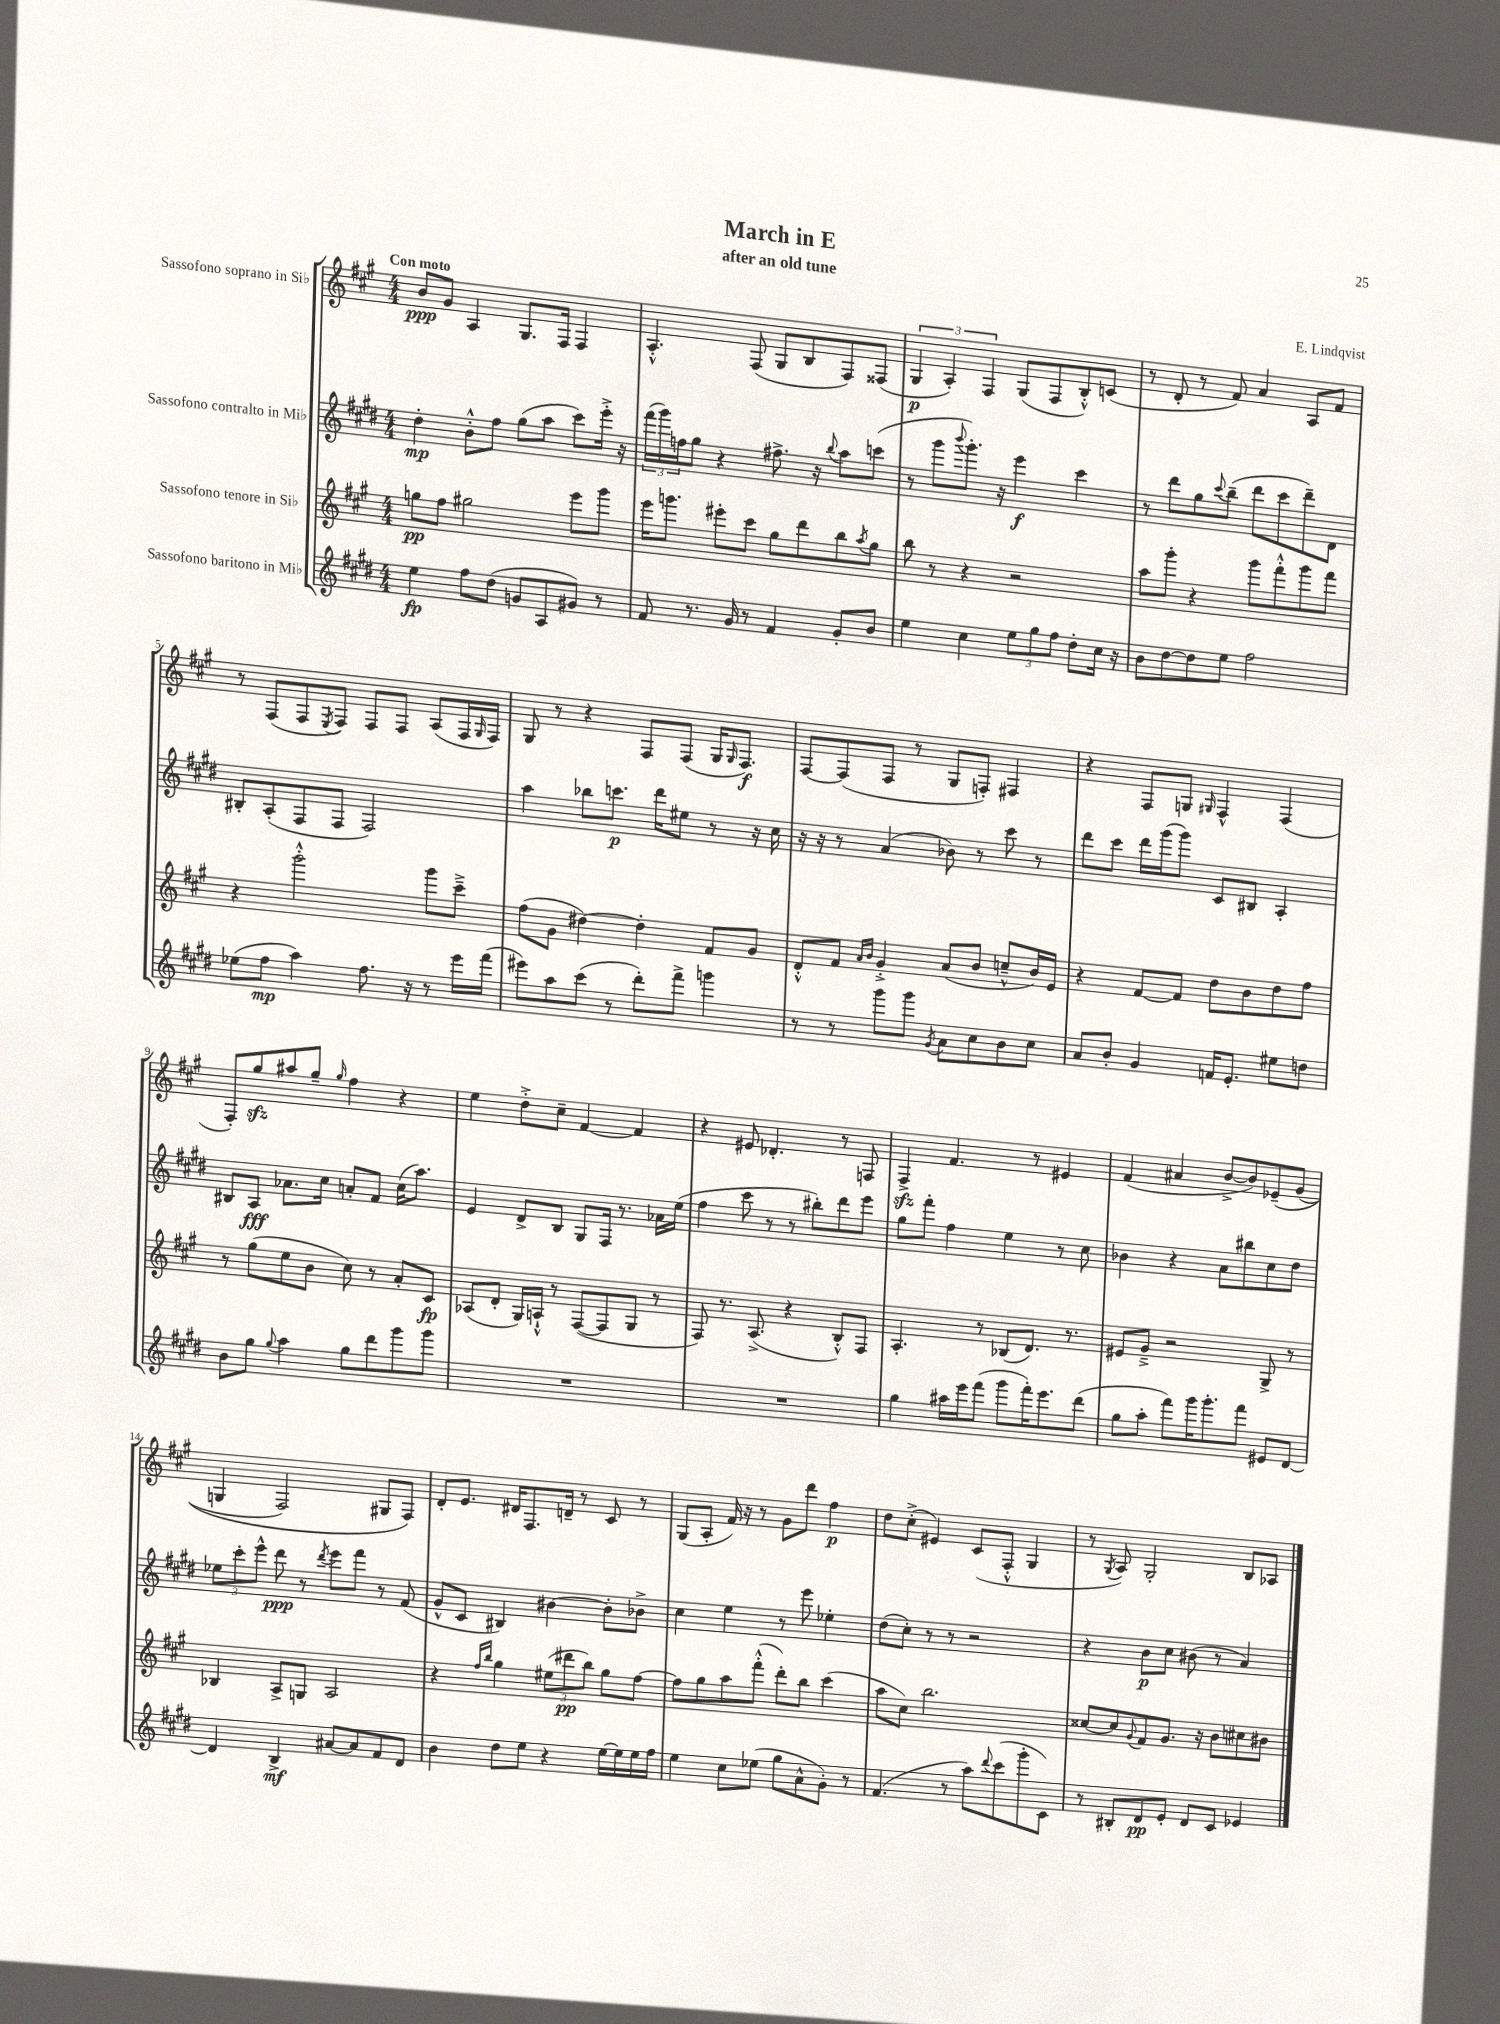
\header { title = "March in E" composer = "E. Lindqvist" subtitle = "after an old tune" }
<<
\new StaffGroup <<
\new Staff = "s0" \with { instrumentName = "Sassofono soprano in Sib" } {
    \clef treble \key a \major \numericTimeSignature \time 4/4 \tempo "Con moto"
    b'8\ppp gis'8 a4 gis8. fis16 fis4 |
    a4.-.-^ fis8( gis8 b8 fis8) fisis8( |
    \tuplet 3/2 { gis4\p a4-.) fis4 } gis8( fis8 b8-.-^) c'8( |
    r8 d'8-. r8 fis'8) a'4 a8 fis'8 |
    r8 fis8( fis8 \acciaccatura { e8 } fis8) fis8 fis8 a8( fis16 \grace { gis16 } fis16) |
    gis8 r8 r4 fis8 fis8( gis16 \grace { gis16 } fis8.\f) |
    fis8~ fis8( fis8 r8 gis8 f8-.) fis4 |
    r4 fis8 g8 \grace { gis16 } fis4-^ fis4( |
    fis8-.) gis''8\sfz ais''8 gis''8-- \grace { gis''16 } fis''4 r4 |
    e''4 d''8-.-> cis''8-- fis'4~ fis'4 |
    r4 eis'8 des'4.-. r8 f8 |
    fis4->\sfz fis'4. r8 eis'4 |
    fis'4( ais'4 b'8~-> b'8) ees'8--\( gis'8( |
    g4 fis2) gis8 fis8\) |
    d'8-. e'8. dis'16 fis8. d'16-- r8 cis'8 r8 |
    gis8( a8-. fis'16) r16 r8 gis'8 d'''8 fis''4\p |
    d''8 cis''8-.->( eis'4) cis'8( fis8-.-^ gis4 |
    r8 \acciaccatura { gis8 } a8) gis2-. b8 aes8 \bar "|." |
}
\new Staff = "s1" \with { instrumentName = "Sassofono contralto in Mib" } {
    \clef treble \key e \major \numericTimeSignature \time 4/4
    dis''4-.\mp b'8-.-^ fis''8 gis''8( a''8 cis'''8) e'''16-.-> r16 |
    \tuplet 3/2 { fis'''16( gis'''16) f''16 } gis''8 r4 fis''8.-> r16 \appoggiatura { b''8 } a''8 c'''8( |
    r8 gis'''8 \appoggiatura { b'''8 } gis'''8.-.) r16 e'''4\f cis'''4 |
    r8 dis'''8 gis''8 \appoggiatura { cis'''8 } b''8--( dis'''8 cis'''8 dis'''8--) dis'8 |
    bis8-. a8-.( fis8 fis8 fis2) |
    a''4 bes''8 c'''8.\p dis'''16 eis''8 r8 r16 cis''16 |
    r16 r16 r8 a'4( bes'8) r8 cis'''8 r8 |
    dis'''8 cis'''8 dis'''16 gis'''16( gis'''8) cis'8 bis8 a4-. |
    bis8 a8\fff aes'8. cis''16 a'8-. fis'8 cis''16( a''8.) |
    e'4 dis'8-> b8 gis8 fis16 r8. aes'16 e''16( |
    fis''4 cis'''8 r8 r8 bis''8-.) dis'''8 e'''8 |
    gis''8 fis'''8-. fis''4 e''4 r8 cis''8 |
    bes'4 r4 a'8 bis''8 cis''8 dis''8 |
    \tuplet 3/2 { ees''8 cis'''8-. e'''8-^ } dis'''8\ppp r8 \acciaccatura { dis'''8 } e'''8 fis'''8 r8 fis'8( |
    gis'8-^ cis'8 bis4) bis'4~ bis'8-. bes'8-> |
    cis''4 e''4 r8 e'''8 ees''4-. |
    dis''8( cis''8-.) r8 r8 r2 |
    r4 b'8\p cis''8 bis'8( r8 a'4) \bar "|." |
}
\new Staff = "s2" \with { instrumentName = "Sassofono tenore in Sib" } {
    \clef treble \key a \major \numericTimeSignature \time 4/4
    g''8\pp fis''8 gis''2 e'''8 gis'''8 |
    e'''16 g'''8. eis'''8-. cis'''8 gis''8 d'''8 b''8 \acciaccatura { a''8 } gis''8 |
    b''8 r8 r4 r2 |
    a''8 gis'''8-. r4 gis'''8 fis'''8-.-^ gis'''8 fis'''8 |
    r4 gis'''2-.-^ gis'''8 cis'''8---> |
    fis''8( gis'8 dis''4~) dis''4-. fis'8 gis'8 |
    d'8-.-^ fis'8 \grace { a'16 b'16 } gis'4-.-> a'8( b'8 c''8---^ b'16) e'16 |
    r4 fis'8~ fis'8 d''8 b'8 d''8 fis''8 |
    r8 gis''8( e''8 b'8 cis''8) r8 a'8-. cis'8\fp |
    aes8( d'8-. gis16) a16-!-^ r8 fis8~( fis8 gis8 r8 |
    fis8) r8. a8.->( r4 b8-.-^) fis8 |
    a4.-. r8 bes8( d'8.) r8. |
    eis'8 gis'8---> r2 gis8-> r8 |
    bes4 a8-> g8 a2 |
    r4 \grace { fis''16 b''16 } gis''4 \tuplet 3/2 { eis''8( dis'''8\pp b''8) } gis''8 fis''8~ |
    fis''8 gis''8 a''8 fis'''8-.-^( d'''8-.) b''8 cis'''4( |
    a''8 cis''8) b''2. |
    cisis''8~ cisis''8 \appoggiatura { gis'8 } fis'8 gis'8. r16 b'8 cis''8 bis'8 \bar "|." |
}
\new Staff = "s3" \with { instrumentName = "Sassofono baritono in Mib" } {
    \clef treble \key e \major \numericTimeSignature \time 4/4
    e''4\fp fis''8 dis''8( g'8 a8 gis'8) r8 |
    fis'8 r8. gis'16 r8 fis'4 gis'8-. b'8 |
    e''4 cis''4 \tuplet 3/2 { e''8 gis''8 fis''8 } dis''8-. cis''16 r16 |
    b'8 dis''8~ dis''8 e''8 fis''2 |
    ees''8( fis''8\mp a''4) fis''8. r16 r8 e'''16 fis'''16( |
    eis'''8) a''8 cis'''8( r8 dis'''8-.) fis'''8-> g'''4 |
    r8 r8 gis'''8 gis'''8 \acciaccatura { gis'8 } a'8 cis''8 b'8 cis''8 |
    a'8 b'8-. gis'4 f'16 e'8.-. eis''8 d''8 |
    b'8 gis''8 \appoggiatura { gis''8 } a''4 gis''8 dis'''8 gis'''8 gis'''8 |
    R1 |
    R1 |
    gis''4 ais''16 e'''16 fis'''8( gis'''8 fis'''16-.) e'''8. dis'''8( |
    gis''8 a''8-. fis'''8) gis'''16 gis'''8.-. fis'''8 eis'8 dis'8~ |
    dis'4 b4->\mf ais'8~ ais'8 fis'8 dis'8 |
    b'4 dis''8 e''8 r4 e''16~ e''16 e''16 fis''16 |
    e''4 cis''8 ees''8( gis''8 a'8-^ gis'8-.) r8 |
    fis'4.( r8 a''8) \appoggiatura { dis'''8 } cis'''8( gis'''8-. cis'8) |
    r8 bis8-. dis'8\pp e'8-. dis'8 cis'8 ees'4 \bar "|." |
}
>>
>>
